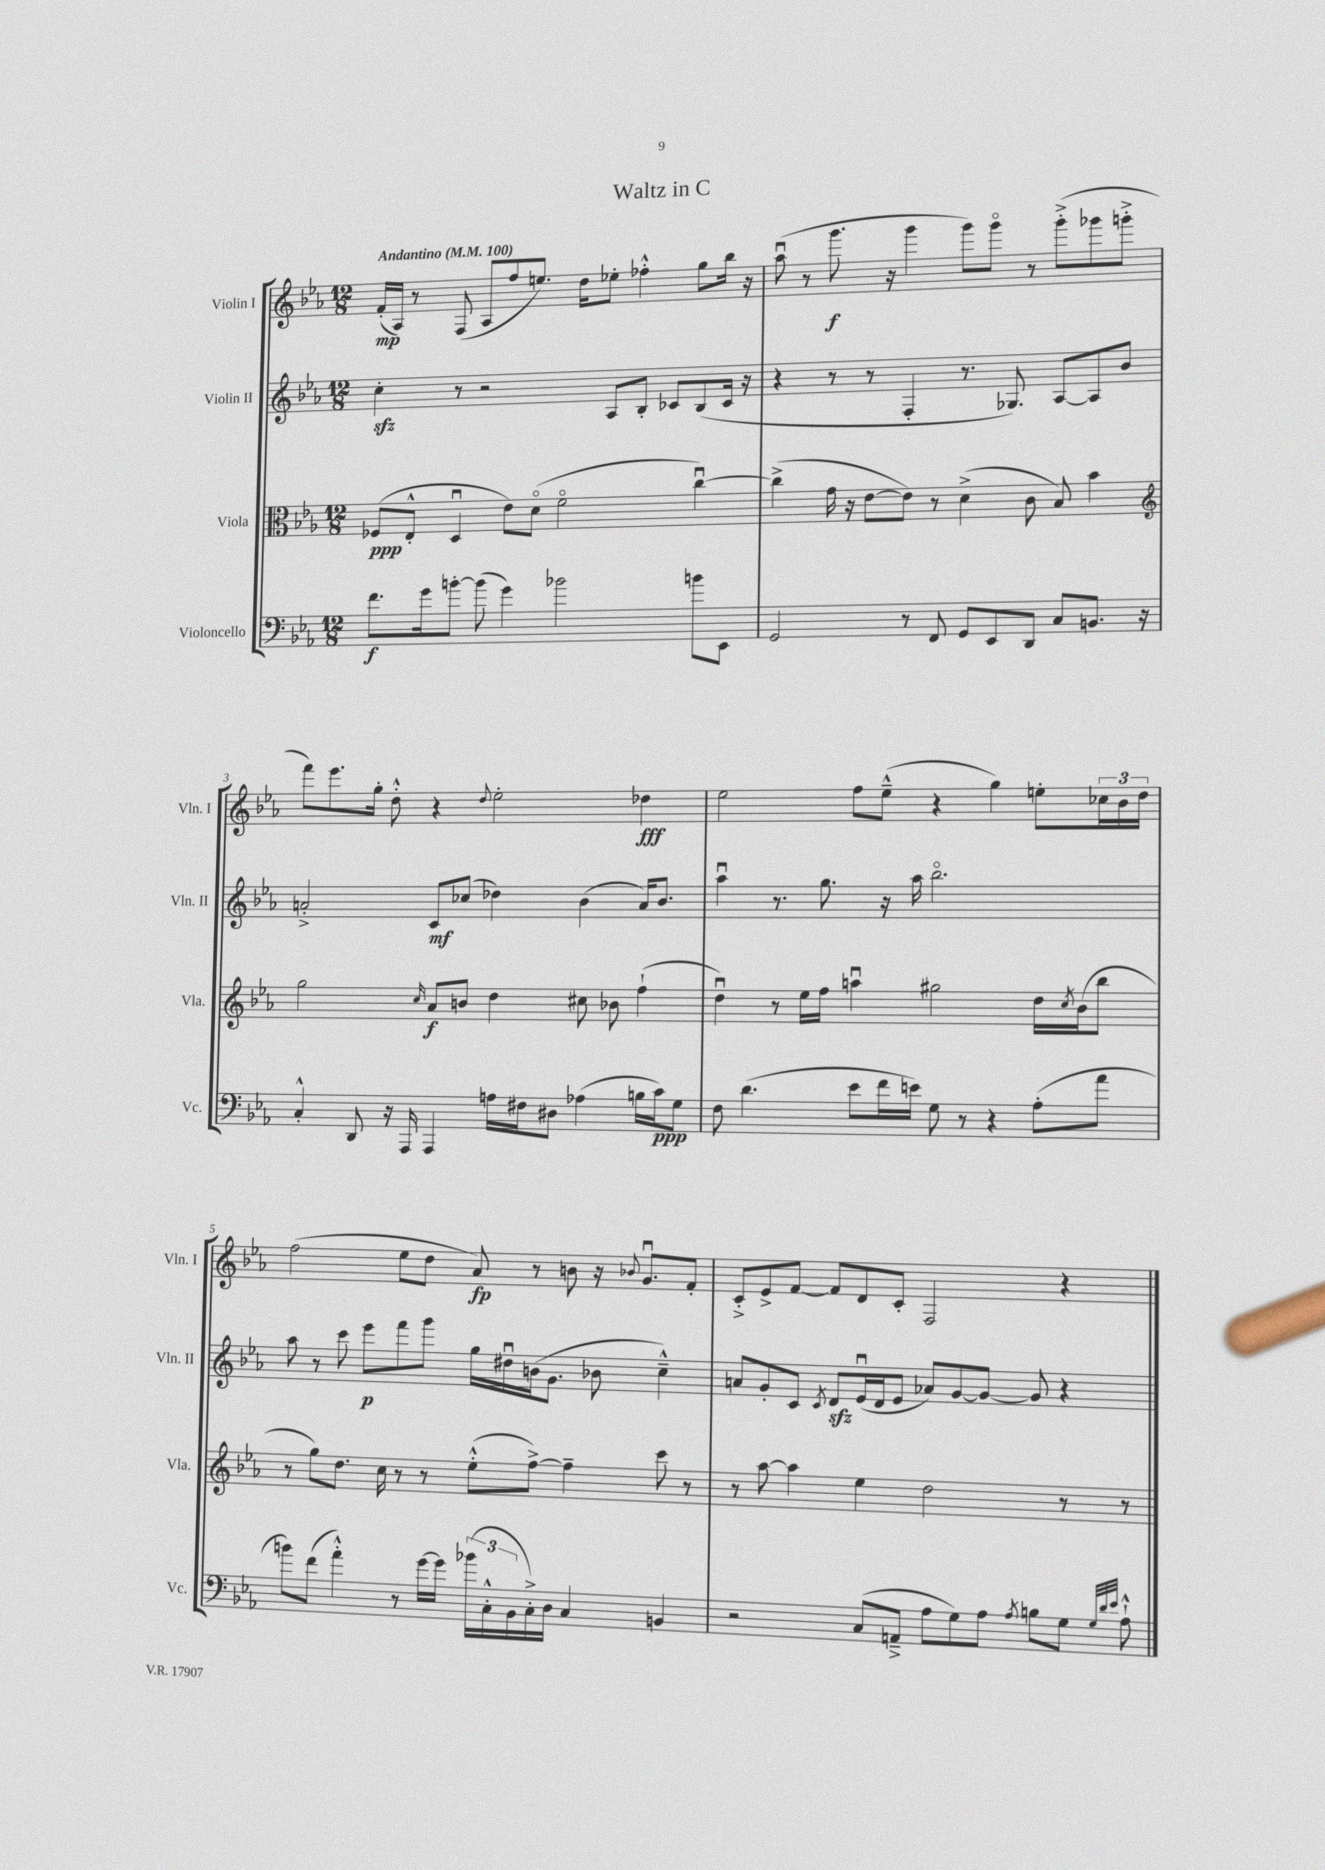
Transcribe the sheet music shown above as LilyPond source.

\header { title = "Waltz in C" }
<<
\new StaffGroup <<
\new Staff = "s0" \with { instrumentName = "Violin I" shortInstrumentName = "Vln. I" } {
    \clef treble \key ees \major \numericTimeSignature \time 12/8 \tempo "Andantino" 4 = 100
    f'16-.\mp( aes16) r8 f8( aes8 f''8 e''8.) d''16 ees''8-. fes''4-.-^ g''8 bes''16 r16 |
    aes''8\downbow( r8 g'''8.\f r16 g'''4 g'''8) g'''8\flageolet r8 g'''8-.->( ges'''8 g'''8-.-> |
    f'''8) ees'''8. g''16-. d''8-.-^ r4 \appoggiatura { d''8 } ees''2-. des''4\fff |
    ees''2 f''8 ees''8---^( r4 g''4) e''8-. \tuplet 3/2 { ces''16 bes'16 d''16 } |
    f''2( ees''8 d''8 aes'8\fp) r8 b'8 r16 \appoggiatura { bes'8 } g'8.\downbow f'8-. |
    c'8-.-> ees'8-> f'8~ f'8 d'8 c'8-. f2 r4 \bar "|." |
}
\new Staff = "s1" \with { instrumentName = "Violin II" shortInstrumentName = "Vln. II" } {
    \clef treble \key ees \major \numericTimeSignature \time 12/8
    c''4-.\sfz r8 r2 aes8 bes8-. ces'8 bes8( ces'16 r16 |
    r4 r8 r8 f4-. r8. ges8.) aes8~ aes8 bes'8 |
    a'2-.-> c'8\mf ces''8( des''4) bes'4( a'16) bes'8. |
    aes''4\downbow r8. g''8. r16 aes''16 bes''2.\flageolet |
    aes''8 r8 c'''8 ees'''8\p f'''8 g'''8 g''16 dis''16\downbow b'16( g'8. bes'8 c''4---^) |
    a'8 g'8-. c'8 \acciaccatura { c'8 } d'8\sfz ees'16\downbow( d'16 ees'8 aes'8) g'8~ g'8~ g'8 r4 \bar "|." |
}
\new Staff = "s2" \with { instrumentName = "Viola" shortInstrumentName = "Vla." } {
    \clef alto \key ees \major \numericTimeSignature \time 12/8
    fes8\ppp( ees8-.-^ d4\downbow ees'8) d'8\flageolet( f'2\flageolet c''4~\downbow) |
    c''4->( g'16 r16 ees'8~ ees'8) r8 d'4->( c'8 bes8) bes'4 |
    \clef treble g''2 \grace { c''16 } aes'8\f b'8 d''4 cis''8 bes'8 f''4-!( |
    d''4\downbow) r8 ees''16 f''16 a''4\downbow gis''2 d''16 \acciaccatura { c''8 } bes'16( bes''8 |
    r8 g''8) d''8. c''16 r8 r8 ees''8-.-^( f''8~->) f''4-- c'''8 r8 |
    r8 aes''8~ aes''4 ees''4 d''2 r8 r8 \bar "|." |
}
\new Staff = "s3" \with { instrumentName = "Violoncello" shortInstrumentName = "Vc." } {
    \clef bass \key ees \major \numericTimeSignature \time 12/8
    f'8.\f g'16 b'8~-. b'8( g'4) bes'2 b'8 ees,8 |
    g,2 r8 f,8 g,8 ees,8 d,8 c8 b,8. r16 |
    c4-.-^ d,8 r16 aes,,16 aes,,4 a16 fis16 dis8 aes4( b16 c'16\ppp) g8 |
    f8 d'4.( ees'8 f'16 e'16) g8 r8 r4 aes8-.( aes'8 |
    b'8) f'8( aes'4-.-^) r8 g'16~ g'16 \tuplet 3/2 { bes'16( c16-.-^ bes,16 } c16-.->) d16 c4 b,4 |
    r2 c8( a,8---> aes8 g8) aes8 \acciaccatura { aes8 } b8 g8 \grace { g32 d'32 ees'32 } aes8-!-^ \bar "|." |
}
>>
>>
